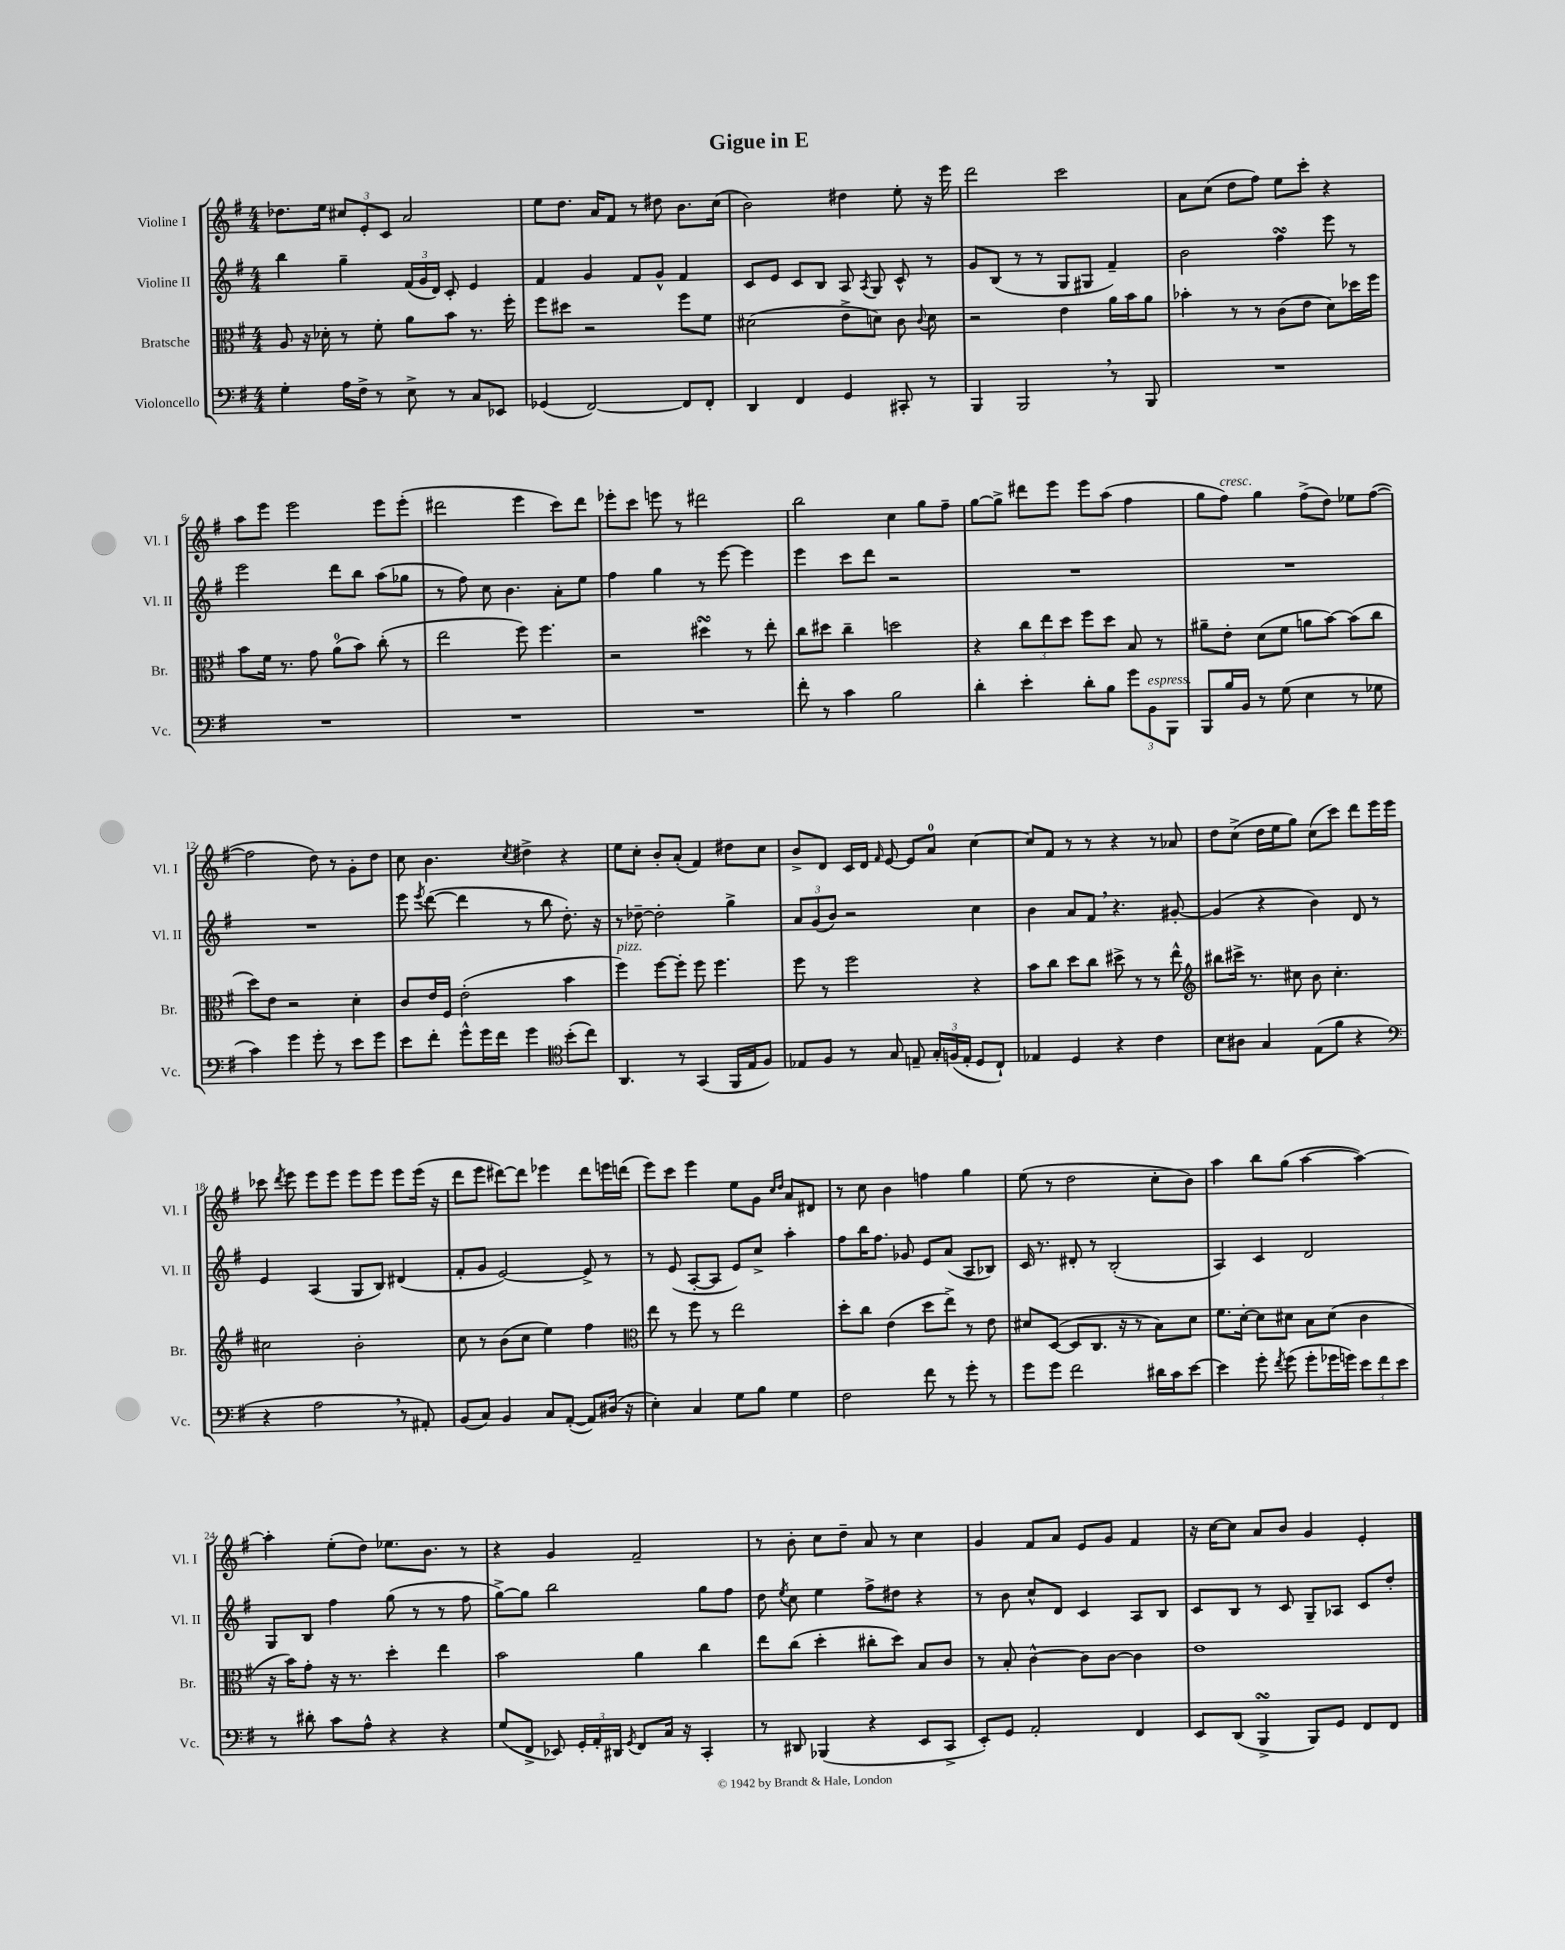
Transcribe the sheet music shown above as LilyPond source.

\header { title = "Gigue in E" }
<<
\new StaffGroup <<
\new Staff = "s0" \with { instrumentName = "Violine I" shortInstrumentName = "Vl. I" } {
    \clef treble \key g \major \numericTimeSignature \time 4/4
    \autoBeamOff des''8.[ e''16] \tuplet 3/2 { cis''8[ e'8-. c'8] } a'2 |
    e''8[ d''8.] a'16[ fis'8] r8 dis''8 b'8.[ c''16]( |
    b'2) dis''4 e''8-. r16 e'''16 |
    d'''2 c'''2 |
    a'8[ c''8]( d''8[ fis''8]) e''8[ c'''8]-. r4 |
    a''8[ e'''8] e'''2 e'''8[ e'''8]-.( |
    dis'''2 e'''4 c'''8[) dis'''8] |
    ees'''8[-. c'''8] e'''8 r8 dis'''2 |
    b''2 c''4 g''8[ fis''8]-- |
    g''8[~ g''8]-> dis'''8[ e'''8] e'''8[ a''8]( fis''4 |
    g''8[ fis''8]^\markup { \italic "cresc." }) g''4 fis''8[->( d''8]) ees''8[ fis''8]~( |
    fis''2 d''8) r8 g'8[-. d''8] |
    c''8 b'4. \acciaccatura { c''8 } dis''4-> r4 |
    e''8[ c''8]-. b'8[-. a'8]-.( fis'4) dis''8[ c''8] |
    b'8[-> d'8] c'16[ d'16] \grace { fis'16 } e'8~ e'8[ a'8]-0 c''4~ |
    c''8[ fis'8] r8 r8 r4 r8 aes'8 |
    d''8[ c''8]->( d''16[ e''16 g''8]) c''8[( c'''8]) d'''8[ e'''16 e'''16] |
    ces'''8 \acciaccatura { d'''8 } e'''8 e'''8[ e'''8] e'''8[ e'''8] e'''8[ e'''16]( r16 |
    d'''8[ e'''8] dis'''8[~) dis'''8] ees'''4 dis'''8[ e'''16 d'''16]( |
    e'''8[) c'''8] e'''4 e''8[ g'8] \grace { c''16[ d''16] } a'8[ dis'8] |
    r8 c''8 b'4 f''4 g''4 |
    e''8( r8 d''2 c''8[-. b'8]) |
    a''4 b''8[ g''8]( a''4~ a''4~) |
    a''4-. e''8[-.( d''8]) ees''8.[ b'8.] r8 |
    r4 g'4 fis'2-- |
    r8 b'8-. c''8[ d''8]-- a'8 r8 c''4 |
    g'4 fis'8[ a'8] e'8[ g'8] fis'4 |
    r16 c''16[~ c''8] a'8[ b'8] g'4 e'4-. \bar "|." |
}
\new Staff = "s1" \with { instrumentName = "Violine II" shortInstrumentName = "Vl. II" } {
    \clef treble \key g \major \numericTimeSignature \time 4/4
    \autoBeamOff b''4 g''4-- \tuplet 3/2 { fis'16[( g'16 d'16]) } c'8-. e'4 |
    fis'4 g'4 fis'8[ g'8]-^ fis'4 |
    c'8[ e'8] c'8[ b8] a8 \acciaccatura { a8 } g8 c'8-^ r8 |
    g'8[ b8]( r8 r8 g8[ gis8] fis'4--) |
    b'2 fis''4\turn e'''8 r8 |
    e'''2 d'''8[ b''8] a''8[( ges''8] |
    r8 fis''8) c''8 b'4. a'8[-. e''8] |
    fis''4 g''4 r8 e'''8~ e'''4 |
    e'''4 c'''8[ d'''8] r2 |
    R1 |
    R1 |
    R1 |
    e'''8 \acciaccatura { e'''8 } d'''8~( d'''4 r8 b''8 d''8.-.) r16 |
    r8 des''8~-- des''2-. g''4-> |
    \tuplet 3/2 { a'8[ g'8( b'8]) } r2 c''4 |
    b'4 a'8[ fis'8] \breathe r4. gis'8~-. |
    gis'4( r4 b'4) d'8 r8 |
    e'4 a4( g8[ b8]) dis'4( |
    fis'8[-. g'8] e'2~) e'8-> r8 |
    r8 e'8( a8[~-. a8] e'8[) c''8]-> a''4-. |
    fis''8[ b''16 fis''8.] ges'8 e'8[ a'8]( a8[ bes8]) |
    c'16 r8. dis'8-. r8 b2-.( |
    a4) c'4 d'2 |
    g8[ b8] fis''4 g''8( r8 r8 fis''8 |
    g''8[~->) g''8] b''2 g''8[ fis''8] |
    d''8 \acciaccatura { e''8 } c''8 e''4 fis''8[-> dis''8] r4 |
    r8 b'8 c''8[-^ d'8] c'4 a8[ b8] |
    c'8[ b8] r8 c'8 g8[-- aes8] c'8[ d''8]-. \bar "|." |
}
\new Staff = "s2" \with { instrumentName = "Bratsche" shortInstrumentName = "Br." } {
    \clef alto \key g \major \numericTimeSignature \time 4/4
    \autoBeamOff a8 r16 des'16-. r8 fis'8-. a'8[ b'8] r8. fis''16-. |
    fis''8[ dis''8] r2 fis''8[ fis'8] |
    dis'2( e'8[-> d'8]) c'8 \appoggiatura { c'8 } d'8 |
    r2 e'4 a'16[ b'16 a'8] |
    bes'4-. r8 r8 c'8[( e'8] d'8[) des''16 fis''16] |
    b'8[ fis'16] r8. g'8 a'8[-0( b'8]) c''8-.( r8 |
    e''2 fis''8) fis''4. |
    r2 dis''4\turn r8 e''8-. |
    c''8[ dis''8] c''4-- d''2 |
    r4 \tuplet 3/2 { c''8[ e''8 d''8] } fis''8[ d''8] b8 r8 |
    ais'8[-- e'8]-. d'8[( fis'8] a'8[ b'8]~) b'8[( c''8] |
    d''8[) e'8] r2 d'4-. |
    c'8[ e'16 fis16] e'2-.( b'4 |
    fis''4^\markup { \italic "pizz." }) fis''8[~ fis''8]-. fis''8 fis''4. |
    fis''8 r8 fis''2 r4 |
    b'8[ c''8] d''8[ c''8] dis''8-> r8 r8 e''8-^ |
    \clef treble bis''8[ cis'''16]-> r8. cis''8 b'8 cis''4.-. |
    cis''2 b'2-. |
    c''8 r8 b'8[( c''8] e''4) fis''4 |
    \clef alto e''8 r8 fis''8 r8 e''2 |
    d''8[-. c''8] e'4( d''8[ e''8]->) r8 e'8 |
    dis'8[ d8]~( d8[ c8.] r16 r8 b8[) dis'8] |
    fis'8.[ d'16]~-. d'8[ dis'8] b8[ dis'8]( c'4 |
    r16 b'16[) g'8]-. r16 r8. d''4-. e''4 |
    b'2 a'4 c''4 |
    e''8[ c''8]( d''4-. cis''8[-. d''8]) b8[ c'8] |
    r8 b8-. c'4~-^ c'8[ c'8]~ c'4 |
    e'1 \bar "|." |
}
\new Staff = "s3" \with { instrumentName = "Violoncello" shortInstrumentName = "Vc." } {
    \clef bass \key g \major \numericTimeSignature \time 4/4
    \autoBeamOff g4-. a16[ fis16]-> r8 e8-> r8 c8[ ees,8] |
    ges,4( fis,2~) fis,8[ fis,8]-. |
    d,4 fis,4 g,4 cis,8-. r8 |
    b,,4 b,,2 \breathe r8 b,,8 |
    R1 |
    R1 |
    R1 |
    R1 |
    fis'8-. r8 c'4 b2 |
    d'4-. e'4-. d'8[-. b8] \tuplet 3/2 { g'8[ b,8^\markup { \italic "espress." } b,,8] } |
    b,,8[ b16 b,16] r8 g8( e4 r8 ges8 |
    c'4) g'4 g'8-. r8 e'8[ g'8] |
    e'8[ fis'8]-. g'8[-^ g'16 fis'16] g'4 \clef tenor b'8[-.( c''8]) |
    a,4. r8 g,4( fis,16[ e16 fis8]) |
    ees8[ fis8] r8 g8 e8-- \tuplet 3/2 { g16[-. f16( e16]-. } d8[ c8]-!) |
    ees4 d4 r4 c'4 |
    b8[ ais8] g4 e8[( fis'8] r4 |
    \clef bass r4 a2 \breathe r8 ais,8-.) |
    b,8[( c8]) b,4 c8[ a,8]~-.( a,8[) dis16]( r16 |
    e4-.) c4 g8[ b8] g4 |
    fis2 fis'8 r8 g'8-. r8 |
    g'8[ g'8] fis'2 dis'16[ c'16 e'8]~ |
    e'4 g'8-. \acciaccatura { fis'8 } g'8( g'8[-. ges'16 g'16]) \tuplet 3/2 { e'8[ fis'8 e'8] } |
    r8 dis'8-. c'8[ a8]-^ r4 r4 |
    g8[( fis,8]-> ees,8) \tuplet 3/2 { g,16[-. a,16-. dis,16] } \acciaccatura { g,8 } fis,8[ c16] r16 c,4-. |
    r8 dis,8 bes,,4( r4 e,8[ c,8]-> |
    e,8[-.) g,8] a,2-. fis,4 |
    e,8[ d,8]( b,,4->\turn b,,8[) g,8] fis,8[ fis,8] \bar "|." |
}
>>
>>
